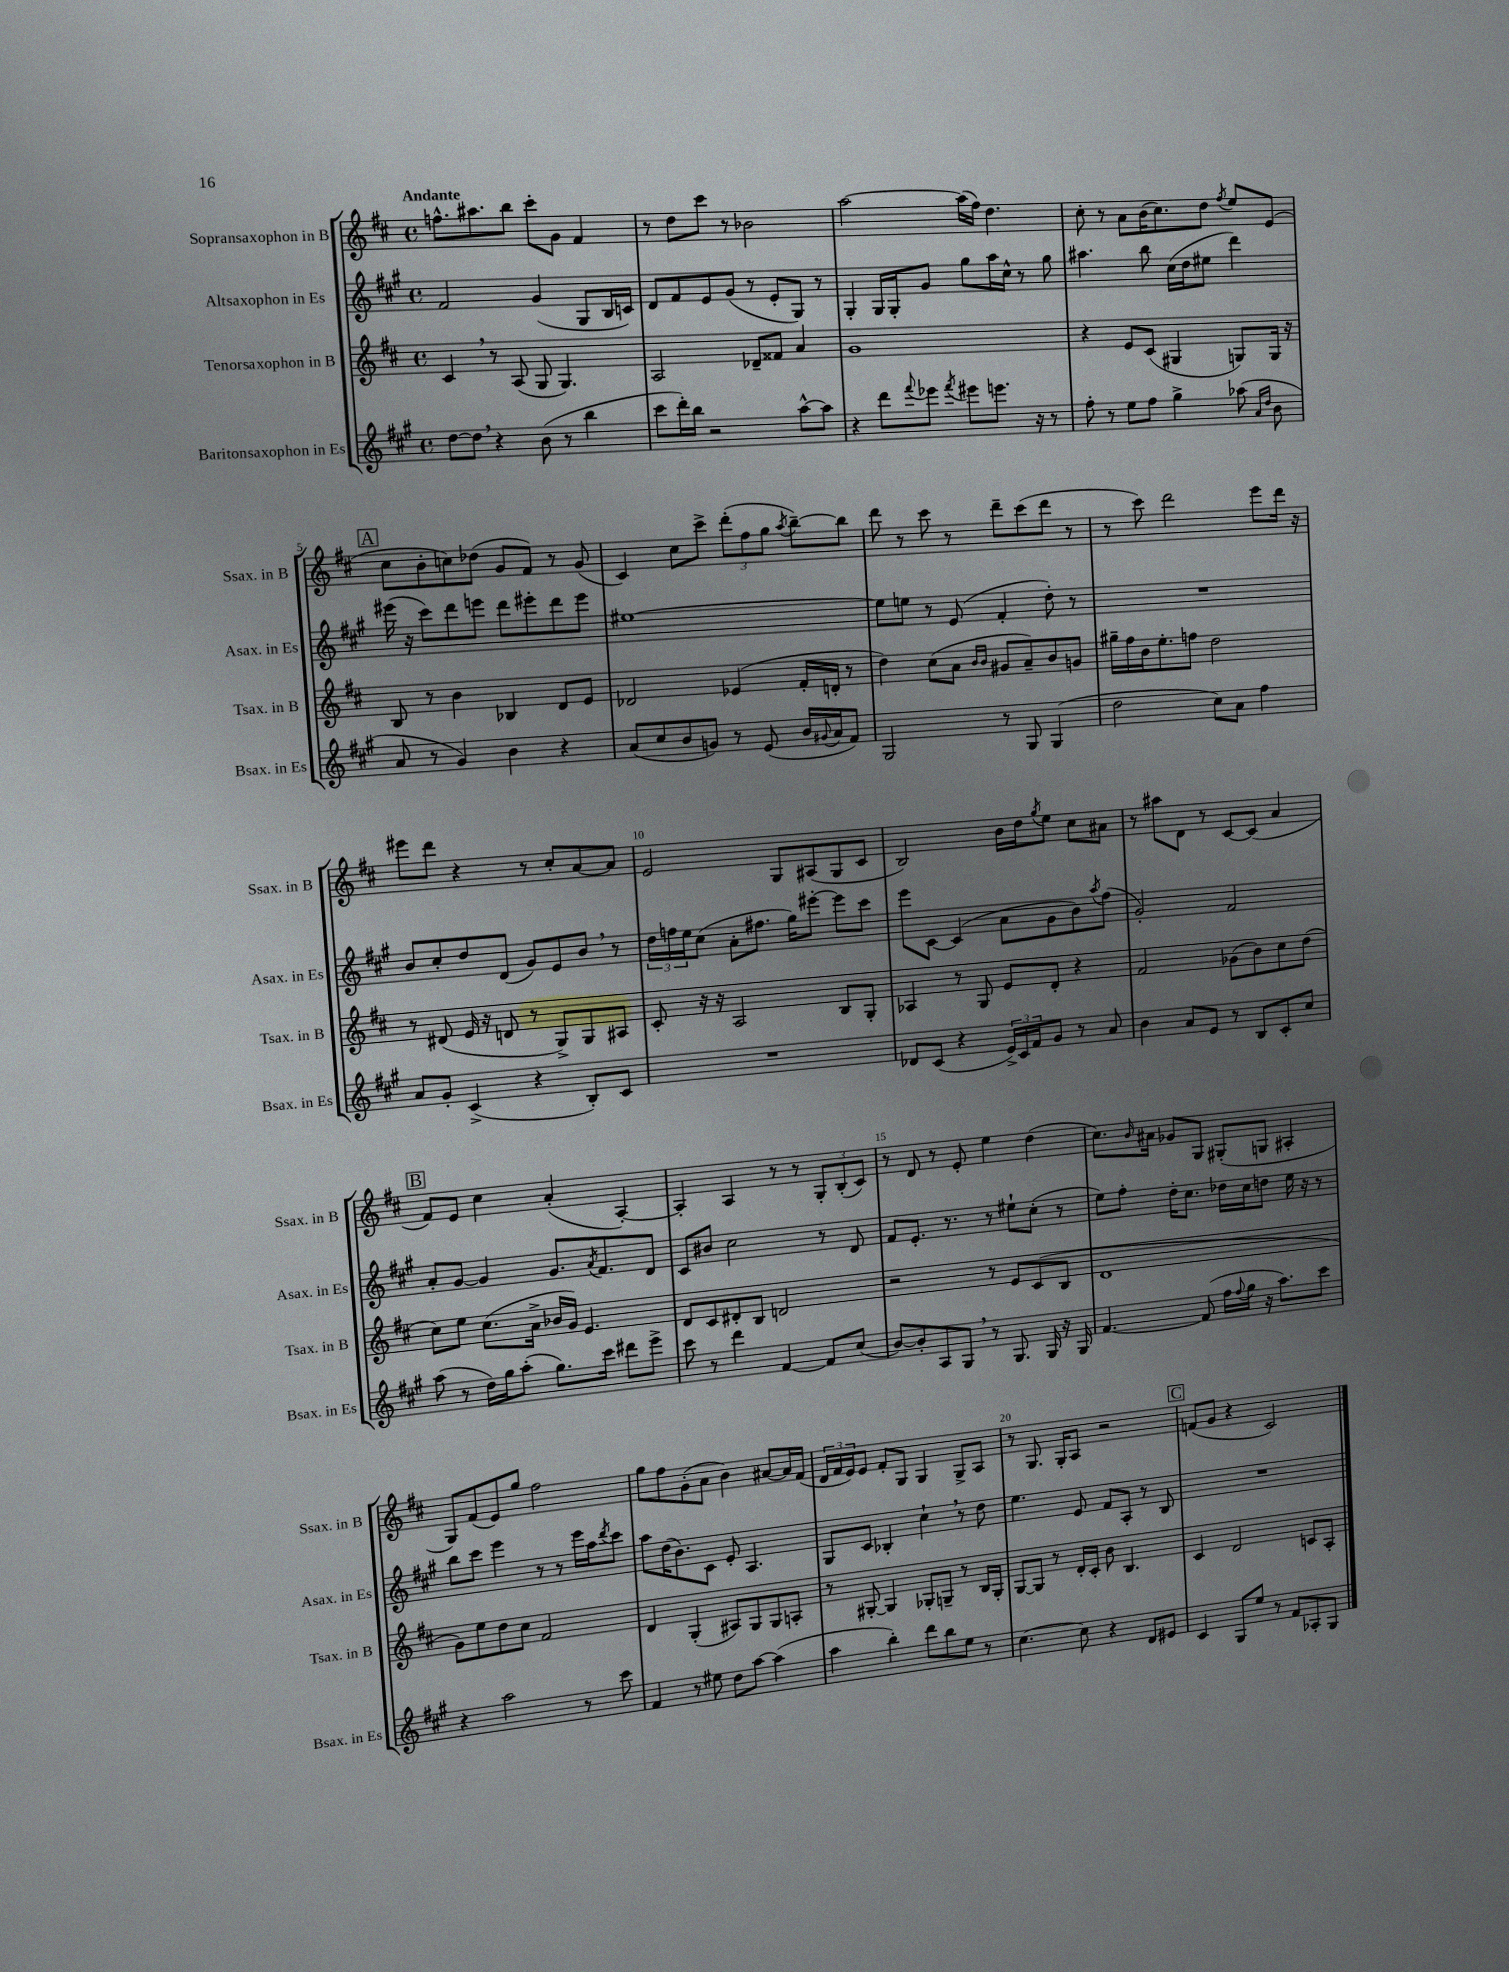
<<
\new StaffGroup <<
\new Staff = "s0" \with { instrumentName = "Sopransaxophon in B" shortInstrumentName = "Ssax. in B" } {
    \clef treble \key d \major \defaultTimeSignature \time 4/4 \tempo "Andante"
    f''8.-^ ais''8. b''8 cis'''8-. g'8 fis'4 |
    r8 d''8 cis'''8 r8 bes'2 |
    a''2~ a''16( fis''16) d''4. |
    cis''8-. r8 a'8 b'16( cis''8.) d''8 \acciaccatura { fis''8 } e''8 e'8( |
    \mark \markup { \box "A" } cis''8 b'8-. c''8) des''8( g'8 fis'8) r8 g'8( |
    cis'4) cis''8 cis'''8-> \tuplet 3/2 { d'''8-.( fis''8 g''8 } \acciaccatura { a''8 } b''8~--) b''8 |
    d'''8 r8 cis'''8 r8 d'''8-- cis'''8( d'''8 r8 |
    r8 cis'''8) d'''2 e'''8 d'''16 r16 |
    eis'''8 d'''8 r4 r8 cis''8-. a'8~ a'8 |
    e'2 g8 ais8( g8 cis'8 |
    b2) b'16 d''16 \acciaccatura { g''8 } e''8 cis''8 ais'8 |
    r8 ais''8 d'8 r8 cis'8~ cis'8( a'4 |
    \mark \markup { \box "B" } fis'8) e'8 cis''4 a'4-.( a4~-.) |
    a4-. a4 r8 r8 \tuplet 3/2 { g8-. b8-.( cis'8) } |
    r8 d'8 r8 e'8-. e''4 d''4( |
    cis''8.) \grace { b'16 } ais'16 ges'8 g8 gis8-.( g8 ais4-. |
    g8) fis'8( e'8) g''8 fis''2 |
    g''8 fis''8 g'8-.( a'8 b'4) ais'8~ ais'16 fis'16( |
    \tuplet 3/2 { d'16 fis'16 e'16) } e'8 fis'8-. g8 g4 g8-> a8 |
    r8 g8. g16-. a8 r2 |
    \mark \markup { \box "C" } f'8( g'8 r4 cis'2) \bar "|." |
}
\new Staff = "s1" \with { instrumentName = "Altsaxophon in Es" shortInstrumentName = "Asax. in Es" } {
    \clef treble \key a \major \defaultTimeSignature \time 4/4
    fis'2 gis'4( gis8 b16 c'16) |
    d'8 fis'8 e'8 gis'8( r8 e'8-. gis8) r8 |
    gis4-. gis16 gis16-. gis'8 gis''8 a''16 cis''16-^ r8 gis''8 |
    ais''4. b''8 cis''16( d''16 eis''8 d'''4) |
    \mark \markup { \box "A" } eis'''16( r16 cis'''8) d'''8 e'''8 d'''8 eis'''8-. d'''8 eis'''8 |
    eis''1~ |
    eis''8 e''8 r8 e'8( fis'4-. d''8-.) r8 |
    R1 |
    b'8 cis''8-. d''8 d'8( gis'8) e'8 b'8 \breathe r8 |
    \tuplet 3/2 { d''16 f''16 e''16 } cis''8( a'8-. fis''8. gis''16) eis'''8~-. eis'''8 cis'''8 |
    e'''8 cis'8~ cis'4( a'8 gis'8 b'8) \acciaccatura { a''8 } fis''8( |
    gis'2-.) fis'2 |
    \mark \markup { \box "B" } a'8-. gis'8~ gis'4 gis'8. \acciaccatura { a'8 } fis'8. d'8 |
    cis'8 bis'8 cis''2 r8 d'8 |
    fis'8 e'8.-. r8. r8 eis''8-! cis''8-.( r8 |
    e''8) fis''8-. d''16-. cis''8. des''16 cis''16 d''8 e''16 r16 r8 |
    b''8 cis'''8 e'''4 r8 r8 e'''16 a''16 \acciaccatura { d'''8 } cis'''8 |
    a''8 d''16( b'8.) cis'8 e'8-. a4. |
    gis8 cis'8 bes4-. cis''4-! \breathe r8 d''8 |
    e''4. e'8 fis'8 a8-. r8 b8 |
    \mark \markup { \box "C" } R1 \bar "|." |
}
\new Staff = "s2" \with { instrumentName = "Tenorsaxophon in B" shortInstrumentName = "Tsax. in B" } {
    \clef treble \key d \major \defaultTimeSignature \time 4/4
    cis'4 \breathe r8 a8( g8 g4.) |
    a2 des'8-- fisis'8 a'4 |
    g'1 |
    r4 e'8 cis'8( gis4 g8) g16 r16 |
    \mark \markup { \box "A" } b8 r8 b'4 bes4 d'8 e'8 |
    des'2 ees'4( fis'16-. d'16-. r8 |
    d''4) cis''8( a'8 \grace { b'16 b'16 } gis'8 a'8--) b'8 g'8 |
    gis''16-- fis''16 b'16 e''8.-. f''8 d''2 |
    r8 dis'8( e'16 r16 d'8 r8 g8->) g8 ais8 |
    cis'8-. r16 r16 a2 b8 g8-. |
    aes4 r8 g8 e'8 d'8-. r4 |
    fis'2 ges'8( b'8) cis''8 d''8( |
    \mark \markup { \box "B" } cis''8) e''8 cis''8.( a'16-> bes'16 g'16) e'4. |
    d'8 cis'8 dis'8-. b8 d'2 |
    r2 r8 e'8 cis'8( b8 |
    d'1 |
    g'8) e''8 d''8 cis''8 fis'2 |
    d'4 g4-.( ais8) g8 g8 a8-. |
    r8 gis8~-. gis4 ges8-. g8-- r8 b16 g16-. |
    g8~ g8 r8 d'16-. cis'16-. b'8 b4. |
    \mark \markup { \box "C" } cis'4 d'2 c'8 a8-. \bar "|." |
}
\new Staff = "s3" \with { instrumentName = "Baritonsaxophon in Es" shortInstrumentName = "Bsax. in Es" } {
    \clef treble \key a \major \defaultTimeSignature \time 4/4
    d''8~ d''8 \breathe r4 b'8( r8 b''4 |
    cis'''8 d'''16-.) b''16 r2 a''8~-^ a''8 |
    r4 d'''8 \appoggiatura { fis'''8 } ees'''8 \acciaccatura { fis'''8 } eis'''8 e'''8. r16 r8 |
    fis''8-. r8 e''8 fis''8 gis''4-> aes''8( \grace { a'16 d''16 } b'8 |
    \mark \markup { \box "A" } a'8 r8 gis'4) b'4 r4 |
    a'8( cis''8 b'8 g'8) r8 e'8( b'16 \appoggiatura { gis'8 } a'16 fis'8) |
    gis2 r8 gis8 gis4( |
    d''2 cis''8) a'8 fis''4 |
    a'8 gis'8-. cis'4->( r4 b8-.) cis'8 |
    R1 |
    des'8 cis'8( r4 \tuplet 3/2 { e'16->) cis'16 fis'16 } gis'8 r8 a'8 |
    b'4 a'8 e'8 r8 b8 cis'8-. cis''8 |
    \mark \markup { \box "B" } a''8( r8 d''16) gis''16 a''8-.( gis''8.) cis'''16 dis'''8 e'''8-> |
    cis'''8 r8 d'''4 fis'4~ fis'8 cis''8( |
    b'8~) b'8-. a8 gis8 \breathe r8 gis8. gis16 r16 gis16 |
    fis'4.~ fis'8( fis''16 \appoggiatura { fis''8 } gis''16 r16 a''8.) cis'''8 |
    r4 a''2 r8 cis'''8 |
    fis'4 r8 eis''8 d''8 a''8~ a''4( |
    a''4 b''4-.) d'''8 b''8 e''8 r8 |
    cis''4.~ cis''8 r4 d'8 eis'8 |
    \mark \markup { \box "C" } cis'4 gis8 e''8 r8 fis'8 aes8-. gis8 \bar "|." |
}
>>
>>
\layout { \context { \Score \override BarNumber.break-visibility = ##(#f #t #t) barNumberVisibility = #(every-nth-bar-number-visible 5) } }
